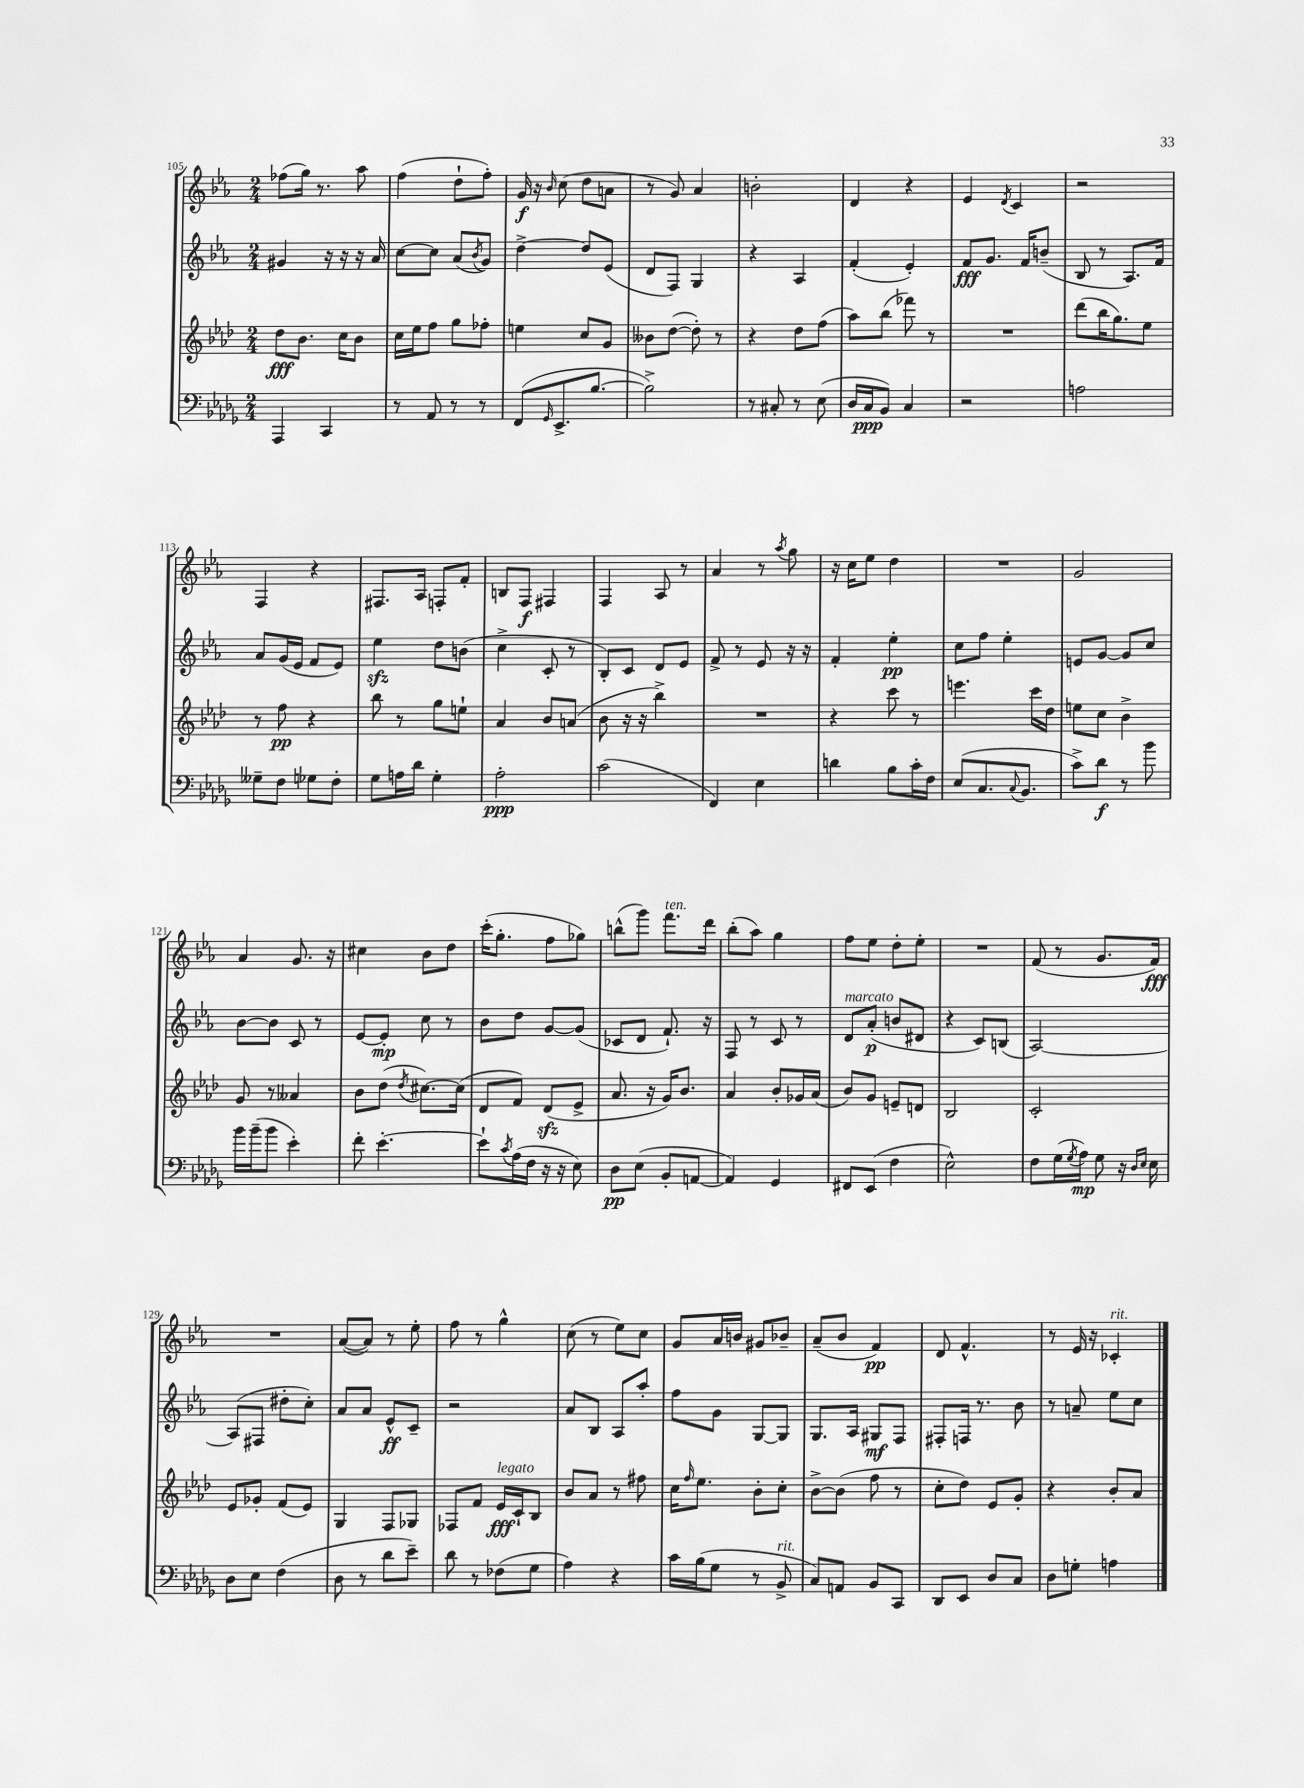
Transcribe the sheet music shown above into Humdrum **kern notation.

**kern	**kern	**kern	**kern
*staff4	*staff3	*staff2	*staff1
*clefF4	*clefG2	*clefG2	*clefG2
*k[b-e-a-d-g-]	*k[b-e-a-d-]	*k[b-e-a-]	*k[b-e-a-]
*M2/4	*M2/4	*M2/4	*M2/4
4AAA-	8dd-	4g#	(8ff-
.	8.b-	.	16gg)
.	.	.	8.r
4CC	.	16r	.
.	16cc	16r	.
.	8b-	16r	8aa-
.	.	16a-	.
=	=	=	=
8r	16cc	[8cc	(4ff
.	16ee-	.	.
8AA-	8ff	8cc]	.
8r	8gg	(8a-	8dd`
.	.	8qb-	.
8r	8ff-'	8g)	8ff')
=	=	=	=
(8FF	4ee	[4dd^	16g
.	.	.	16r
16qqGG-	.	.	16qqb-
8.EE-^	.	.	(8cc
.	8cc	8dd]	8dd
[8.B-	.	.	.
.	8g	(8e-	8a
=	=	=	=
2B-^])	8b--	8d	8r
.	([8dd-	8F)	8g)
.	8dd-'])	4G	4a-
.	8r	.	.
=	=	=	=
8r	4r	4r	2b'
8C#'	.	.	.
8r	8dd-	4A-	.
(8E-	(8ff	.	.
=	=	=	=
16D-	8aa-)	(4f'	4d
16C	.	.	.
8BB-)	(8bb-	.	.
4C	8fff-)	4e-')	4r
.	8r	.	.
=	=	=	=
2r	2r	8f	4e-
.	.	8.g	.
.	.	.	8qd
.	.	.	4c
.	.	16f	.
.	.	(8b~	.
=	=	=	=
2A	(8ddd-	8B-	2r
.	16bb-	8r	.
.	8.gg)	.	.
.	.	8.A-)	.
.	8ee-	.	.
.	.	16f	.
=	=	=	=
8G--~	8r	8a-	4F
8F	8ff	(16g	.
.	.	16e-	.
8G-	4r	8f	4r
8F'	.	8e-)	.
=	=	=	=
8G-	8bb-	4ee-	8.F#
16A	8r	.	.
16d-	.	.	16A-
4G-'	8gg	8dd	8F'
.	8ee`	(8b	8f'
=	=	=	=
2A-'	4a-	4cc^	8B
.	.	.	8F
.	8b-	8c'	4F#
.	(8a	8r	.
=	=	=	=
(2c	8b-	8B-')	4F
.	16r	8c	.
.	16r	.	.
.	4bb-^)	8d	8A-
.	.	8e-	8r
=	=	=	=
4FF)	2r	8f^	4a-
.	.	8r	.
4E-	.	8e-	8r
.	.	.	8qaa-
.	.	16r	8gg
.	.	16r	.
=	=	=	=
4d	4r	4f'	16r
.	.	.	16cc
.	.	.	8ee-
8B-	8ccc	4ee-'	4dd
16c'	8r	.	.
16F	.	.	.
=	=	=	=
(8E-	4.eee	8cc	2r
8.C	.	8ff	.
.	.	4ee-'	.
8qqC	.	.	.
8.BB-	.	.	.
.	16ccc	.	.
.	16dd-	.	.
=	=	=	=
8c^)	8ee	8e	2g
8d-	8cc	[8g	.
8r	4b-^	8g]	.
8b-	.	8cc	.
=	=	=	=
16b-	8g	[8b-	4a-
(16b-~	.	.	.
8b-	8r	8b-]	.
4e-')	4a--	8c	8.g
.	.	8r	.
.	.	.	16r
=	=	=	=
8f'	8b-	[8e-	4cc#
[4.e-'	(8dd-	8e-']	.
.	8qdd-	.	.
.	[8.cc#)	8cc	8b-
.	.	8r	8dd
.	(16cc#]	.	.
=	=	=	=
8e-`]	8d-	8b-	(16ccc'
.	.	.	8.gg'
8qc	.	.	.
(16A-	8f)	8dd	.
16F	.	.	.
16r	(8d-	[8g	8ff
16r	.	.	.
8E-)	8e-^	(8g]	8gg-)
=	=	=	=
8D-	8.a-	8c-	(8bb^^
(8E-	.	8d	8ggg)
.	16r	.	.
8BB-'	16g)	8.f`)	8.fff
.	8.b-	.	.
[8AA	.	.	.
.	.	16r	16ddd
=	=	=	=
4AA])	4a-	8F	(8bb-'
.	.	8r	8aa-)
4GG-	8b-'	8c	4gg
.	16g-	8r	.
.	(16a-	.	.
=	=	=	=
8FF#	8b-)	8d	8ff
(8EE-	8g	(8a-'	8ee-
4F	8e~	8b	8dd'
.	8d	8d#	8ee-'
=	=	=	=
2E-^^)	2B-	4r	2r
.	.	8c)	.
.	.	(8B	.
=	=	=	=
8F	2c'	[2A-)	(8f
(16G-	.	.	8r
8qG-	.	.	.
16A-)	.	.	.
8G-	.	.	8.g
16r	.	.	.
16qqD-	.	.	.
16qqE-	.	.	.
16E-	.	.	16f)
=	=	=	=
8D-	8e-	(8A-]	2r
8E-	8g-'	8F#	.
(4F	(8f	8dd#'	.
.	8e-)	8cc')	.
=	=	=	=
8D-	4G	8a-	([8a-
8r	.	8a-	8a-])
8d-	8F	8e-^^	8r
8e-~)	8G-	8c~	8ee-'
=	=	=	=
8d-	8F-	2r	8ff
8r	8f	.	8r
(8F-	16e-	.	4gg^^
.	16c`	.	.
8G-	8B-	.	.
=	=	=	=
4A-)	8b-	8a-	(8cc
.	8a-	8B-	8r
4r	8r	8A-	8ee-)
.	8ff#	8aa-'	8cc
=	=	=	=
16c	16cc	8ff	8g
.	16qqff	.	.
(16B-	8.ee-	.	.
8G-	.	8g	16a-
.	.	.	16b
8r	8b-'	[8G	8g#
8BB-^	8cc'	8G]	8b-~
=	=	=	=
8C)	[8b-^	8.G	(8a-~
8AA	(8b-]	.	8b-
.	.	16A-	.
8BB-	8ff	8G#	4f)
8CC	8r	8F	.
=	=	=	=
8DD-	8cc'	8F#'	8d
8EE-	8dd-)	16F	4.f^^
.	.	8.r	.
8D-	8e-	.	.
8C	8g'	8b-	.
=	=	=	=
8D-	4r	8r	8r
8G'	.	8a~	16e-
.	.	.	16r
4A	8b-'	8ee-	4c-'
.	8a-	8cc	.
==	==	==	==
*-	*-	*-	*-
